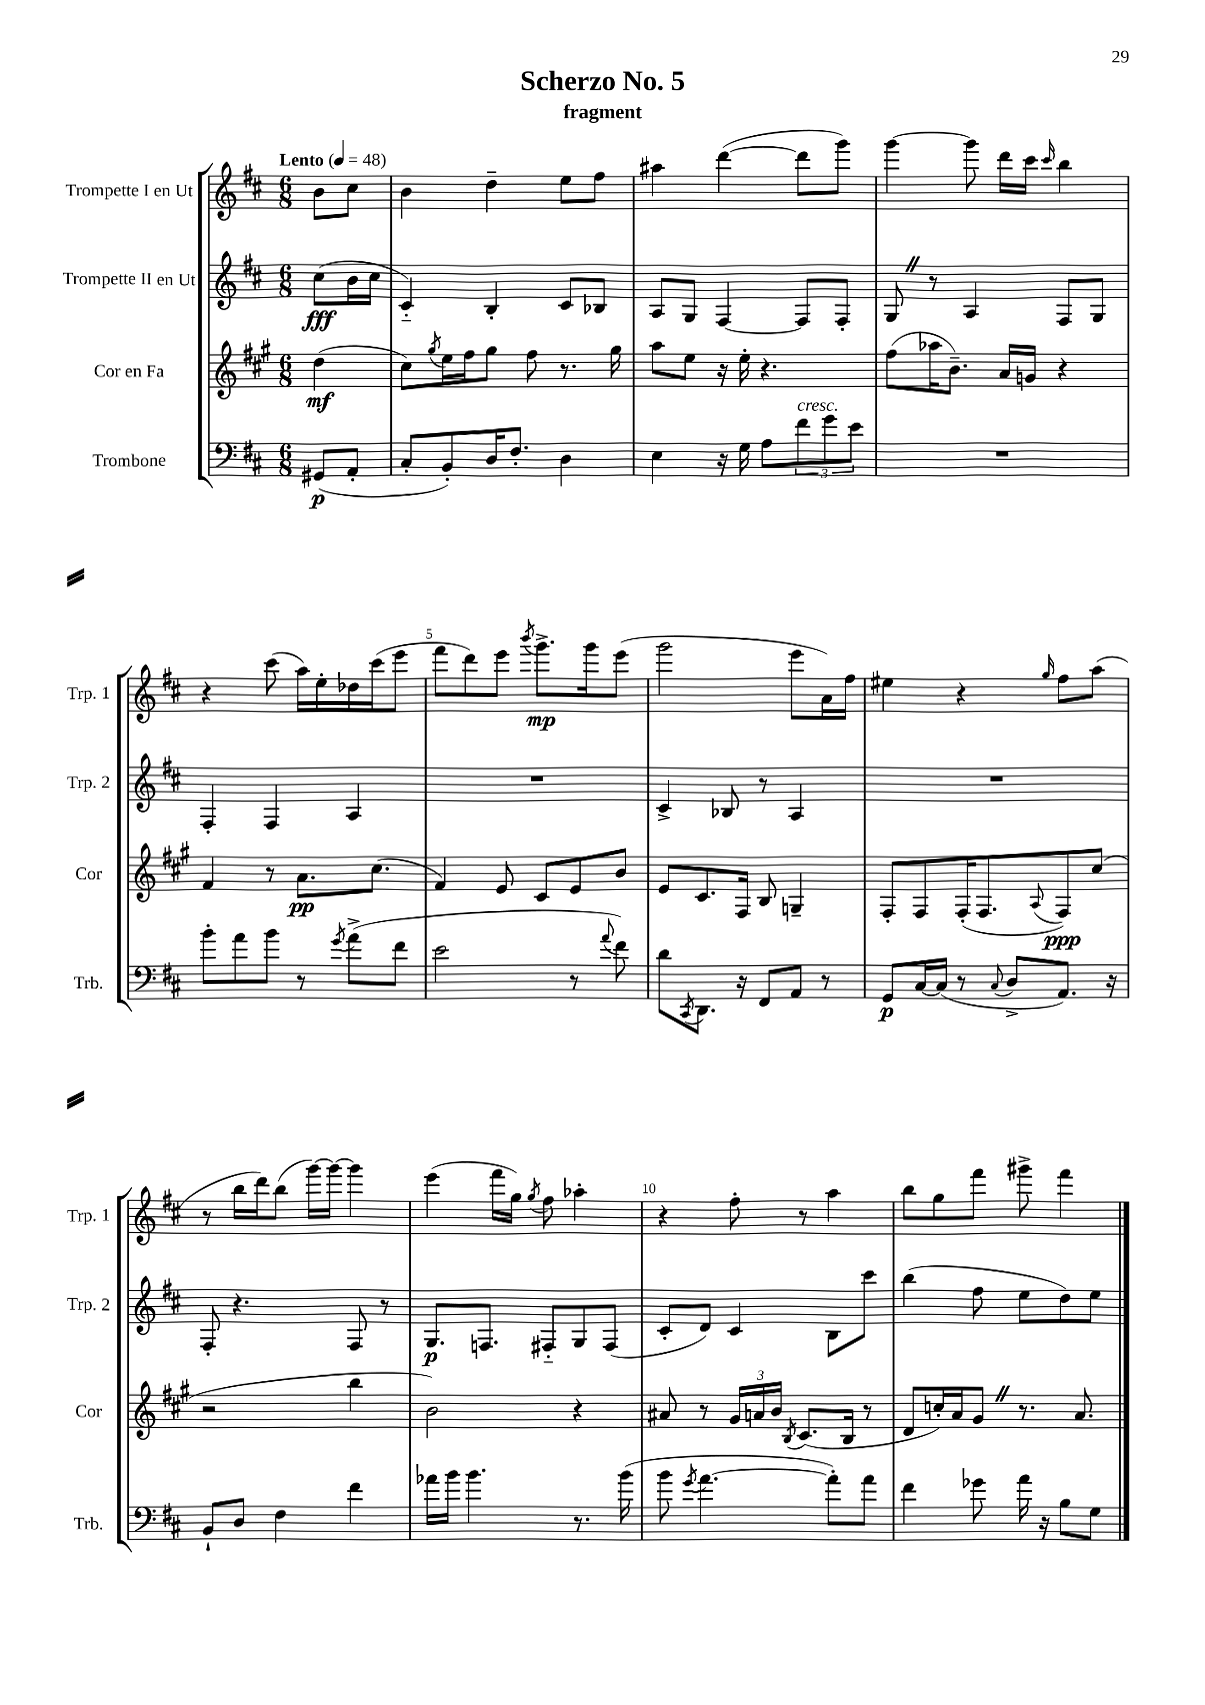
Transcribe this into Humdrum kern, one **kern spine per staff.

**kern	**kern	**kern	**kern
*staff4	*staff3	*staff2	*staff1
*clefF4	*clefG2	*clefG2	*clefG2
*k[f#c#]	*k[f#c#g#]	*k[f#c#]	*k[f#c#]
*M6/8	*M6/8	*M6/8	*M6/8
*MM48	*MM48	*MM48	*MM48
(8GG#/L	(4dd\	(8cc#\L	8b\L
8AA'/J	.	16b\L	8cc#\J
.	.	16cc#\JJ	.
=	=	=	=
8C#'/L	8cc#\L)	4c#'~/)	4b\
.	8qgg#/	.	.
8BB'/)	16ee\L	.	.
.	16ff#\J	.	.
16D/K	8gg#\J	4B'/	4dd~\
8.F#'/J	.	.	.
.	8ff#\	.	.
4D\	8.r	8c#/L	8ee\L
.	.	8B-/J	8ff#\J
.	16gg#\	.	.
=	=	=	=
4E\	8aa\L	8A/L	4aa#\
.	8ee\J	8G/J	.
16r	16r	[4F#/	([4ddd\
16G\	16ee'\	.	.
8A\L	4.r	.	.
12f#\	.	8F#/]L	8ddd\]L
12g\	.	.	.
.	.	8F#'/J	8ggg\J)
12e\J	.	.	.
=	=	=	=
2.r	(8ff#\L	8G/	[4ggg\
.	16aa-\K	8r	.
.	8.b~\J)	.	.
.	.	4A/	8ggg\]
.	16a/LL	.	16ddd\LL
.	16g/JJ	.	16ccc#\JJ
.	.	.	16qqccc#/
.	4r	8F#/L	4bb\
.	.	8G/J	.
=	=	=	=
8b'\L	4f#/	4F#'/	4r
8a\	.	.	.
8b\J	8r	4F#/	(8ccc#\
8r	8.a\L	.	16aa\LL)
.	.	.	16ee'\
8qg/	.	.	.
(8a^\L	.	4A/	16dd-\
.	(8.cc#\J	.	(16ccc#\J
8f#\J	.	.	8eee\J
=	=	=	=
2e\	4f#/)	2.r	8fff#\L
.	.	.	8ddd\)
.	8e/	.	8eee\J
.	.	.	8qbbb/
.	8c#/L	.	8.ggg^\L
8r	8e/	.	.
.	.	.	16ggg\k
8qqa/	.	.	.
8f#\)	8b/J	.	(8eee\J
=	=	=	=
8d\L	8e/L	4c#^/	2ggg\
8qCC#/	.	.	.
8.DD\J	8.c#/	.	.
.	.	8B-/	.
16r	16F#/Jk	.	.
8FF#/L	8B/	8r	.
8AA/J	4G~/	4A/	8eee\L
8r	.	.	16a\L)
.	.	.	16ff#\JJ
=	=	=	=
8GG/L	8F#'/L	2.r	4ee#\
[16C#/L	8F#/	.	.
(16C#/]JJ	.	.	.
8r	(16F#'/K	.	4r
.	8.F#/	.	.
8qqC#/	.	.	.
8D^/L	.	.	.
.	8qqA/	.	16qqgg/
8.AA/J)	8F#/)	.	8ff#\L
.	(8cc#/J	.	(8aa\J
16r	.	.	.
=	=	=	=
8BB`/L	2r	8F#'/	8r
8D/J	.	4.r	16bb\LL
.	.	.	16ddd\J)
4F#\	.	.	(8bb\J
.	.	.	[16ggg\LL)
.	.	.	16ggg\_JJ
4f#\	4bb\	8F#/	4ggg\]
.	.	8r	.
=	=	=	=
16a-\LL	2b\)	8.G/L	(4eee\
16b\JJ	.	.	.
4.b\	.	.	.
.	.	8.F/J	.
.	.	.	16fff#\LL
.	.	.	16gg\JJ)
.	.	.	8qgg/
.	.	8F#'~/L	8ff#\
8.r	4r	8G/	4aa-'\
.	.	(8F#/J	.
(16b\	.	.	.
=	=	=	=
8b\	8a#/	8c#'/L	4r
8qg/	.	.	.
[4.a\	8r	8d/J)	.
.	24g#/LL	4c#/	8ff#'\
.	24a/	.	.
.	24b/JJ	.	.
.	8qB/	.	.
.	(8.c#/L	.	8r
8a'\]L)	.	8B\L	4aa\
.	16B/Jk	.	.
8a\J	8r	8ccc#\J	.
=	=	=	=
4f#\	8d/L	(4bb\	8bb\L
.	16cc'/L)	.	8gg\
.	16a/J	.	.
8g-\	8g#/J	8ff#\	8fff#\J
16a\	8.r	8ee\L	8ggg#^\
16r	.	.	.
8B\L	.	8dd\)	4fff#\
.	8.a/	.	.
8G\J	.	8ee\J	.
==	==	==	==
*-	*-	*-	*-
